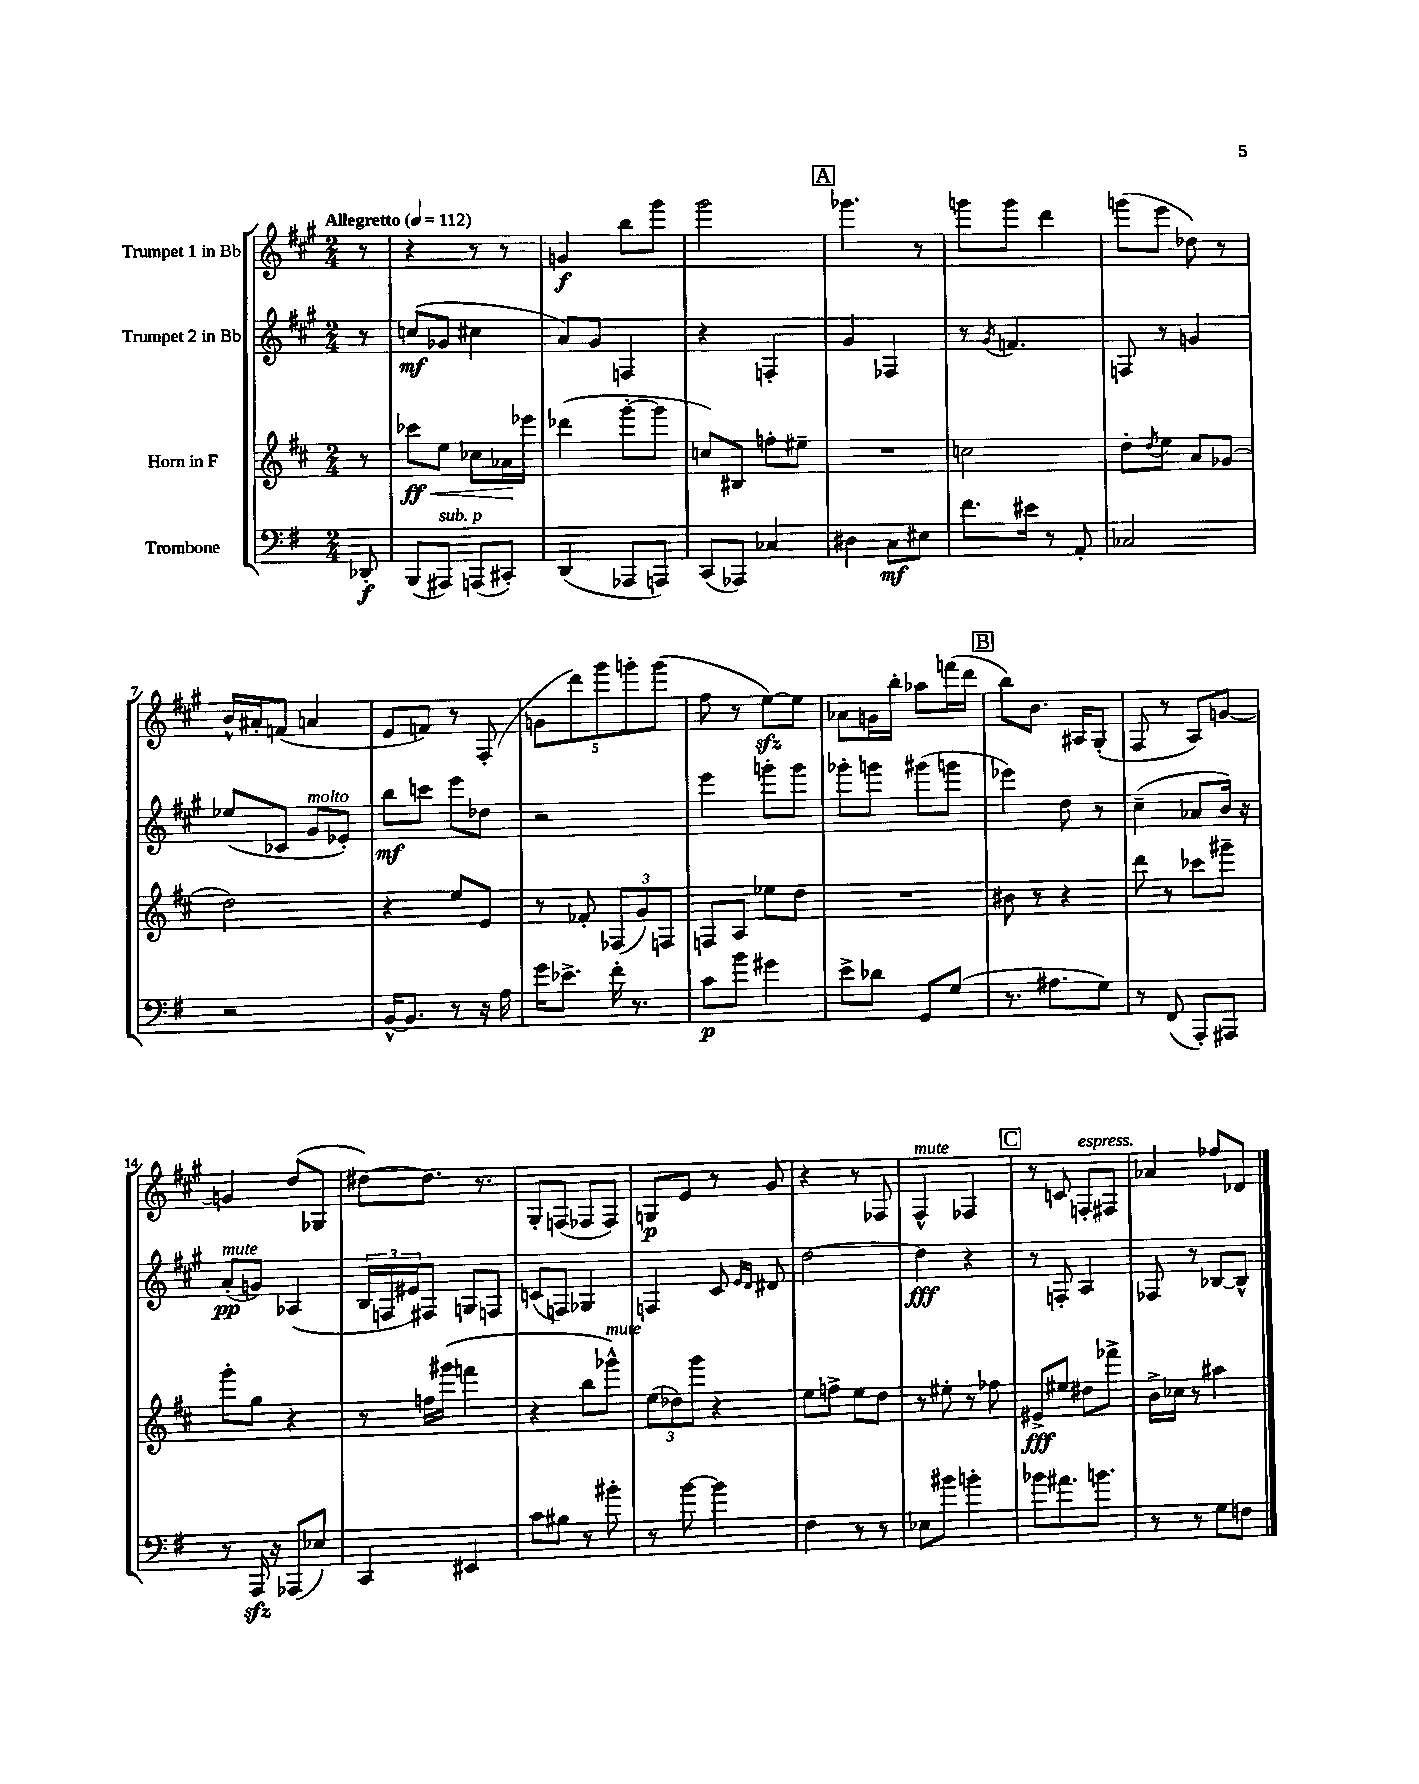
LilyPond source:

<<
\new StaffGroup <<
\new Staff = "s0" \with { instrumentName = "Trumpet 1 in Bb" } {
    \clef treble \key a \major \numericTimeSignature \time 2/4 \partial 8 \tempo "Allegretto" 4 = 112
    r8 |
    r4 r8 r8 |
    g'4\f b''8 gis'''8 |
    gis'''2 |
    \mark \markup { \box "A" } ges'''4. r8 |
    g'''8 g'''8 d'''4 |
    g'''8( e'''8 des''8) r8 |
    b'16-^ ais'16-. f'8( a'4 |
    e'8 f'8) r8 fis8-.( |
    \tuplet 5/4 { g'8 d'''8) gis'''8 g'''8-. g'''8( } |
    fis''8 r8 e''8~\sfz) e''8 |
    aes'8 g'16 b''16-. aes''8 f'''16( d'''16 |
    \mark \markup { \box "B" } b''8) b'8. ais16 gis8-.( |
    fis8 r8 a8) g'8~ |
    g'4 d''8( ges8 |
    dis''8~) dis''8. r8. |
    gis8-. f8( fes8 fes8) |
    g8\p e'8 r8 gis'8 |
    r4 r8 fes8 |
    fis4-^^\markup { \italic "mute" } fes4 |
    \mark \markup { \box "C" } r8 c'8 f8-.^\markup { \italic "espress." } fis8 |
    aes'4 fes''8 des'8 \bar "|." |
}
\new Staff = "s1" \with { instrumentName = "Trumpet 2 in Bb" } {
    \clef treble \key a \major \numericTimeSignature \time 2/4 \partial 8
    r8 |
    c''8\mf( ges'8 cis''4 |
    a'8) gis'8 f4 |
    r4 f4-. |
    \mark \markup { \box "A" } gis'4 fes4 |
    r8 \acciaccatura { gis'8 } f'4. |
    f8 r8 g'4 |
    ees''8( ces'8 gis'8^\markup { \italic "molto" } ees'8-.) |
    b''8\mf c'''8 e'''8 des''8 |
    r2 |
    e'''4 g'''8-. g'''8 |
    ges'''8-. g'''8 gis'''8( g'''8 |
    \mark \markup { \box "B" } ees'''4) d''8 r8 |
    cis''4--( aes'8 b'16) r16 |
    a'8-.\pp^\markup { \italic "mute" }( g'8) aes4( |
    \tuplet 3/2 { b16 f16 eis'16) } fis8 g8 f8 |
    c'8( f8) ges4 |
    f4 cis'8 \grace { e'16 d'16 } dis'8 |
    d''2~ |
    d''4\fff r4 |
    \mark \markup { \box "C" } r8 f8-. a4 |
    fes8 r8 bes8~ bes8-^ \bar "|." |
}
\new Staff = "s2" \with { instrumentName = "Horn in F" } {
    \clef treble \key d \major \numericTimeSignature \time 2/4 \partial 8
    r8 |
    ces'''8\ff\< e''8 ces''8 aes'16\! ees'''16 |
    des'''4( g'''8~-. g'''8 |
    c''8) bis8 f''8-. eis''8-- |
    \mark \markup { \box "A" } R2 |
    c''2 |
    d''8-. \acciaccatura { d''8 } e''8 a'8 ges'8( |
    d''2) |
    r4 e''8 e'8 |
    r8 fes'8-. \tuplet 3/2 { fes8( g'8) f8 } |
    f8 a8 ees''8 d''8 |
    R2 |
    \mark \markup { \box "B" } bis'8 r8 r4 |
    d'''8 r8 ces'''8 gis'''8-- |
    g'''8-. g''8 r4 |
    r8 f''16 gis'''16( f'''4 |
    r4 b''8 ges'''8-^^\markup { \italic "mute" }) |
    \tuplet 3/2 { e''8( des''8) g'''8 } r4 |
    e''8 f''8-> e''8 d''8 |
    r8 eis''8-. r8 fes''8 |
    \mark \markup { \box "C" } eis'8->\fff eis''8 dis''8 fes'''8-> |
    b'16-> ces''16 r8 ais''4 \bar "|." |
}
\new Staff = "s3" \with { instrumentName = "Trombone" } {
    \clef bass \key g \major \numericTimeSignature \time 2/4 \partial 8
    des,8-.\f |
    b,,8( ais,,8^\markup { \italic "sub. p" }) a,,8( cis,8-.) |
    d,4( aes,,8 a,,8) |
    c,8( aes,,8) ces4 |
    \mark \markup { \box "A" } dis4 c8\mf eis8 |
    fis'8. eis'16 r8 a,8-. |
    ces2 |
    r2 |
    b,16~-^ b,8. r8 r16 a16 |
    g'16 ees'8.-> fis'16-. r8. |
    c'8\p b'8 gis'4 |
    e'8-> des'8 g,8 g8( |
    \mark \markup { \box "B" } r8. ais8. g8) |
    r8 fis,8( a,,8-.) ais,,8 |
    r8 a,,16\sfz r16 aes,,8( ees8) |
    c,4 eis,4 |
    c'8 bis8 r8 bis'8-. |
    r8 b'8~ b'4 |
    fis4 r8 r8 |
    ees8 bis'8 b'4-. |
    \mark \markup { \box "C" } bes'8 ais'8. b'8. |
    r8 r8 g8 f8 \bar "|." |
}
>>
>>
